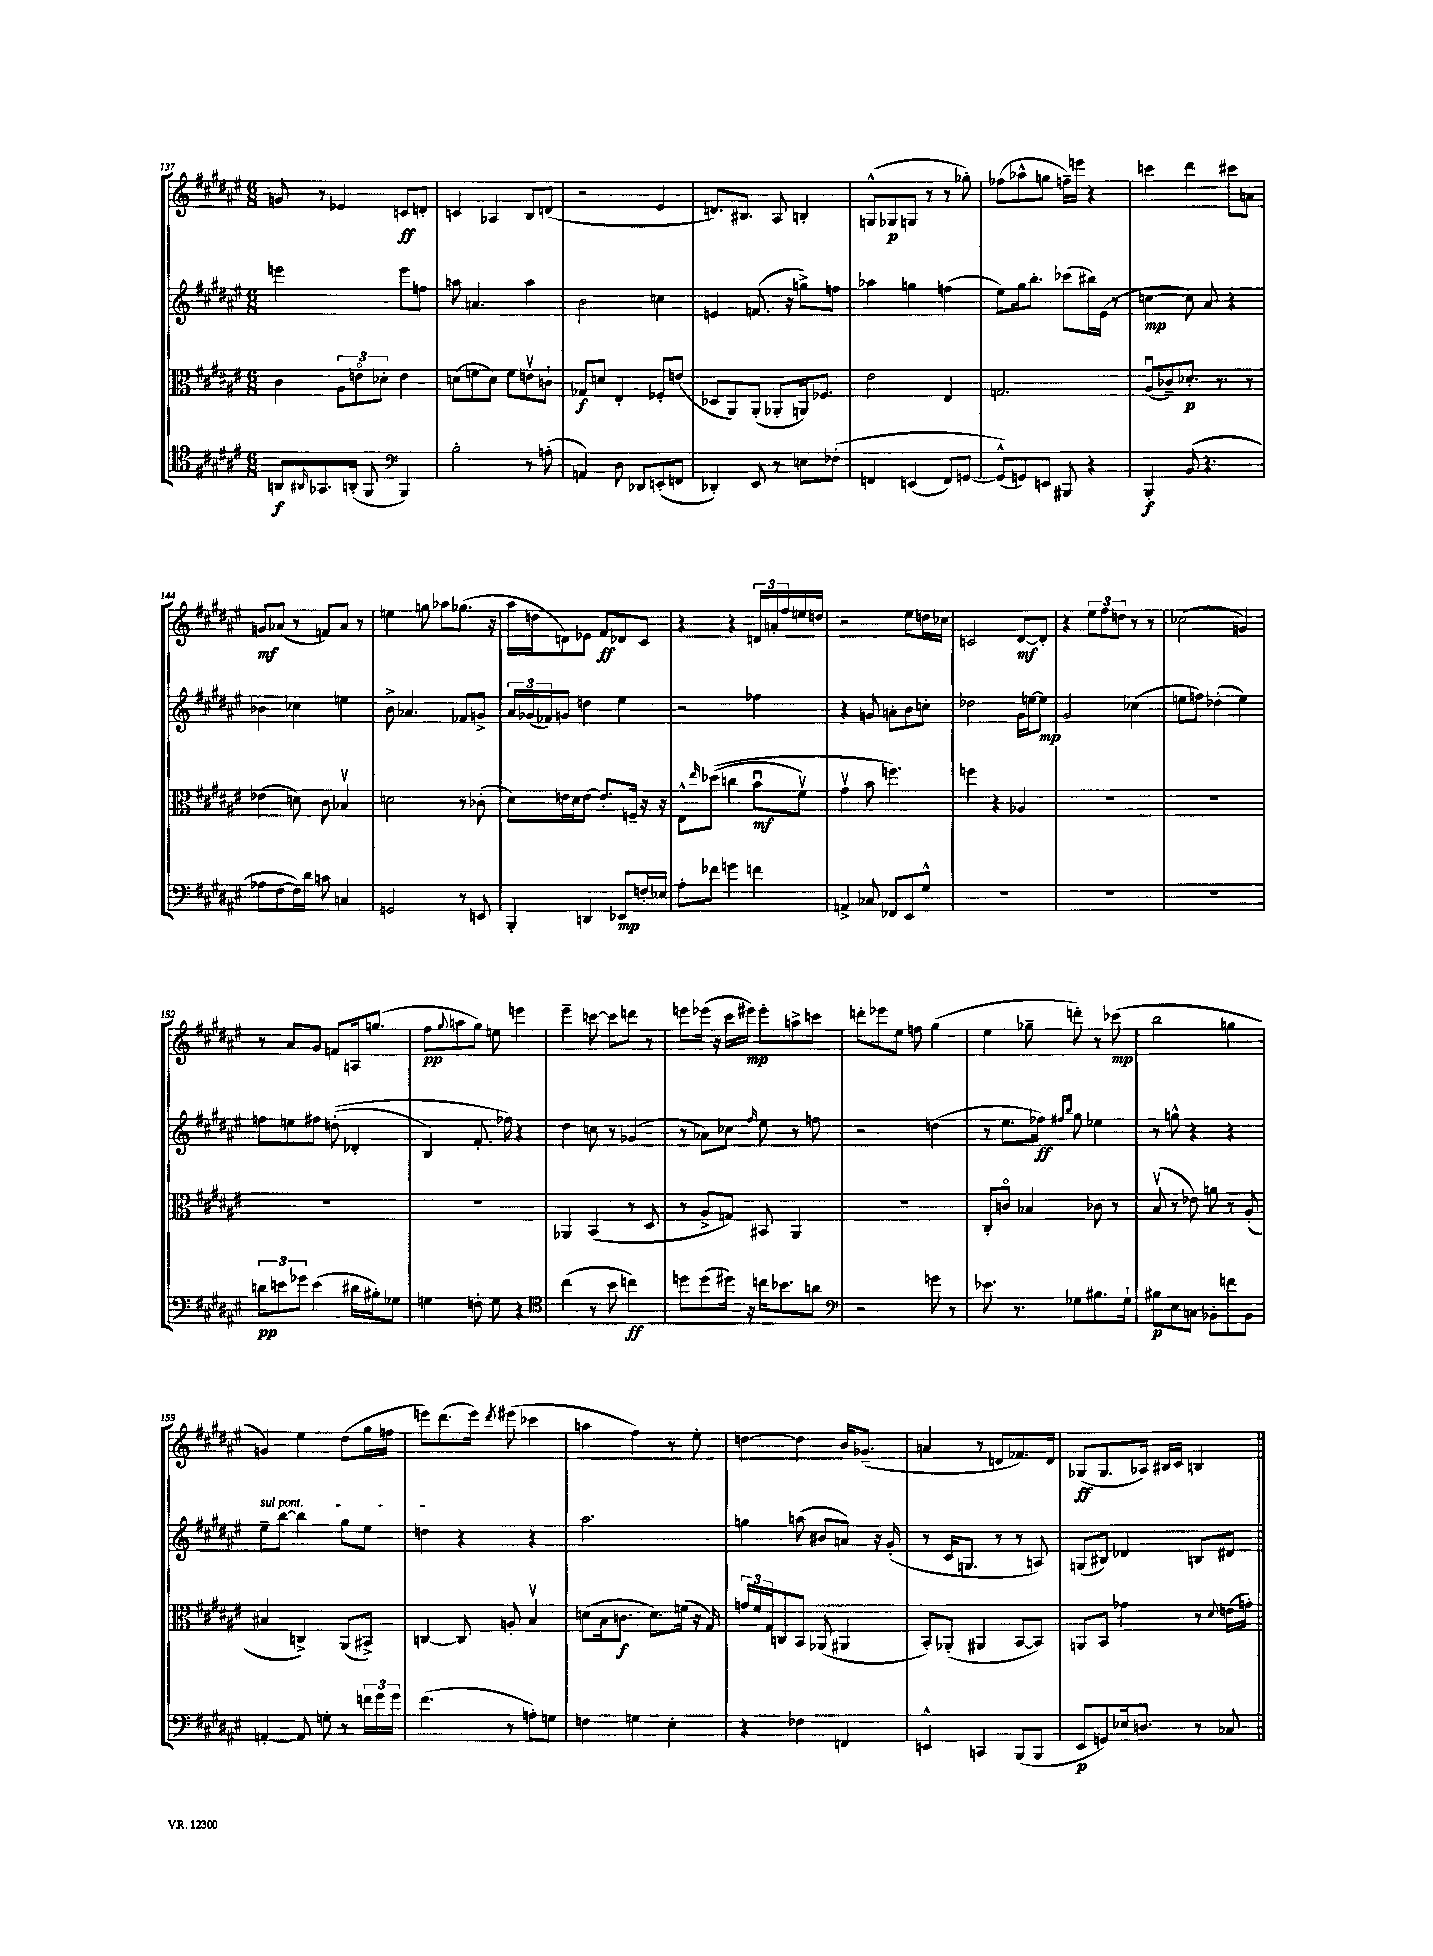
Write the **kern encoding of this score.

**kern	**dynam	**kern	**dynam	**kern	**dynam	**kern	**dynam
*part4	*part4	*part3	*part3	*part2	*part2	*part1	*part1
*staff4	*staff4	*staff3	*staff3	*staff2	*staff2	*staff1	*staff1
*clefC4	*	*clefC3	*	*clefG2	*	*clefG2	*
*k[f#c#g#d#a#e#]	*	*k[f#c#g#d#a#e#]	*	*k[f#c#g#d#a#e#]	*	*k[f#c#g#d#a#e#]	*
*M6/8	*	*M6/8	*	*M6/8	*	*M6/8	*
=137	=137	=137	=137	=137	=137	=137	=137
8AAn/L	f	4c#\	.	2eeen\	.	8gn/	.
16qqAA#X/	.	.	.	.	.	.	.
8.GG-X/	.	.	.	.	.	8r	.
.	.	12A#\L	.	.	.	4e-X/	.
(16AAn'/Jk	.	.	.	.	.	.	.
.	.	12en\	.	.	.	.	.
8FF#/	.	.	.	.	.	.	.
.	.	12d-X'\J	.	.	.	.	.
*clefF4	*	*	*	*	*	*	*
4BBB/)	.	4e\	.	8eee\L	.	8cn/L	ff
.	.	.	.	8ffn\J	.	8dn'/J	.
=138	=138	=138	=138	=138	=138	=138	=138
2B'\	.	(8dn\L	.	8aan\	.	4cn/	.
.	.	8fn\	.	4.an/	.	.	.
.	.	8d\J)	.	.	.	4A-X/	.
.	.	8f\L	.	.	.	.	.
8r	.	8env\	.	4aa\	.	8B/L	.
(8An'\	.	8cn`\J	.	.	.	(8dn/J	.
=139	=139	=139	=139	=139	=139	=139	=139
4AAn/)	.	8G-X/L	f	2b\	.	2r	.
.	.	8dn/J	.	.	.	.	.
8D#\	.	4E#'/	.	.	.	.	.
8DD-X/L	.	.	.	.	.	.	.
(8EEn'/	.	8F-X'/L	.	4ccn\	.	4e#/	.
8FFn/J	.	(8en/J	.	.	.	.	.
=140	=140	=140	=140	=140	=140	=140	=140
4DD-X'/)	.	8D-X/L	.	4en/	.	8.dn/L)	.
.	.	8AA#/)	.	.	.	.	.
.	.	.	.	.	.	8.B#X/J	.
8EE#/	.	(8AA#'/J	.	(8.fn/	.	.	.
8r	.	8AA-X'/L	.	.	.	8A#/	.
.	.	.	.	16r	.	.	.
8En\L	.	16AAn/k)	.	8ggn^\L)	.	4Bn'/	.
.	.	8.F-X/J	.	.	.	.	.
(8F-X'\J	.	.	.	8ffn\J	.	.	.
=141	=141	=141	=141	=141	=141	=141	=141
4FFn/	.	2e#\	.	4aa-X\	.	(8Gn^^/L	.
.	.	.	.	.	.	8G-X/	p
(4EEn/	.	.	.	4ggn\	.	8Gn/J	.
.	.	.	.	.	.	8r	.
8FF/L)	.	4E#/	.	(4ffn\	.	8r	.
[8GGn/J	.	.	.	.	.	8gg-X'\)	.
=142	=142	=142	=142	=142	=142	=142	=142
(8GG^^/L])	.	2.Gn/	.	8ee#\L)	.	(8ff-X\L	.
8GGn/)	.	.	.	16gg#\k	.	8aa-X^^\	.
.	.	.	.	8.bb'\J	.	.	.
8EEn/J	.	.	.	.	.	8ggn\J	.
8BBB#X/	.	.	.	(8ccc-X\L	.	16ffn~\LL)	.
.	.	.	.	.	.	16eeen\JJ	.
4r	.	.	.	16bb#X\L)	.	4r	.
.	.	.	.	(16e#\JJ	.	.	.
.	.	.	.	8r	.	.	.
=143	=143	=143	=143	=143	=143	=143	=143
4BBB'/	f	(8A#u/L	.	[4ccn\	mp	4cccn\	.
.	.	8c-X~/)	.	.	.	.	.
(8BB/	.	8.d-X'/J	p	8cc\])	.	4ddd#\	.
4.r	.	.	.	8a#/	.	.	.
.	.	8.r	.	.	.	.	.
.	.	.	.	4r	.	8ccc#X\L	.
.	.	8r	.	.	.	8an\J	.
!!LO:LB:g=z
=144	=144	=144	=144	=144	=144	=144	=144
8A-X\L	.	(4e-X\	.	4b-X\	.	8gn/L	mf
[8F#\	.	.	.	.	.	(8a-X/J	.
16F#\L])	.	8dn\)	.	4cc-X\	.	8r	.
16d#\JJ	.	.	.	.	.	.	.
8cn\	.	8c#\	.	.	.	8fn/L)	.
4Cn/	.	4B-Xv/	.	4een\	.	8a-/J	.
.	.	.	.	.	.	8r	.
=145	=145	=145	=145	=145	=145	=145	=145
2GGn/	.	2dn\	.	8b^\	.	4een\	.
.	.	.	.	4.a-X/	.	.	.
.	.	.	.	.	.	8ggn\	.
.	.	.	.	.	.	8aa-X\L	.
8r	.	8r	.	8f-X/L	.	(8.gg-X\J	.
8EEn/	.	(8c-X'\	.	8gn^/J	.	.	.
.	.	.	.	.	.	16r	.
=146	=146	=146	=146	=146	=146	=146	=146
4BBB'/	.	8d#\L)	.	24a#/LL	.	16aa#\LL	.
.	.	.	.	(24g-X/	.	.	.
.	.	.	.	.	.	16ddn\J	.
.	.	.	.	24f-X/J)	.	.	.
.	.	16en\L	.	8gn/J	.	8dn\)	.
.	.	16d#\J	.	.	.	.	.
4DDn/	.	[8e\J	.	4ddn\	.	8e-X\J	.
.	.	8.e'/L]	.	.	.	8f#/L	ff
8EE-X/L	mp	.	.	4ee#\	.	8d-X/	.
.	.	16Fn~/Jk	.	.	.	.	.
16Fn'/L	.	16r	.	.	.	8c#/J	.
16E-X/JJ	.	16r	.	.	.	.	.
=147	=147	=147	=147	=147	=147	=147	=147
8A#'\L	.	8E#^^\L	.	2r	.	4r	.
.	.	16qqee#/	.	.	.	.	.
8f-X\J	.	((8dd-X\J	.	.	.	.	.
4gn\	.	4ccn\	.	.	.	4r	.
4fn\	.	8bu\L	mf	4ff-X\	.	24dn/LL	.
.	.	.	.	.	.	24an'/	.
.	.	.	.	.	.	24ff#/	.
.	.	8f#v\J)	.	.	.	16een/	.
.	.	.	.	.	.	16ddn/JJ	.
=148	=148	=148	=148	=148	=148	=148	=148
4AAn^/	.	4g#v\	.	4r	.	2r	.
8C-X/	.	8b\	.	8gn/	.	.	.
8FF-X/L	.	4.ffn\)	.	8an'\L	.	.	.
8EE#/	.	.	.	8b\	.	8ee#\L	.
8G#^^/J	.	.	.	8ccn'\J	.	16ddn\L	.
.	.	.	.	.	.	16cc-X\JJ	.
=149	=149	=149	=149	=149	=149	=149	=149
2.r	.	4ffn\	.	2dd-X\	.	2cn/	.
.	.	4r	.	.	.	.	.
.	.	4A-X/	.	16g#\LL	.	[8d#/L	mf
.	.	.	.	[16een\J	.	.	.
.	.	.	.	8ee\J]	mp	8d#'/J]	.
=150	=150	=150	=150	=150	=150	=150	=150
2.r	.	2.r	.	2g#/	.	4r	.
.	.	.	.	.	.	12ee#\L	.
.	.	.	.	.	.	12ff#\	.
.	.	.	.	.	.	12ddn\J	.
.	.	.	.	(4cc-X\	.	8r	.
.	.	.	.	.	.	8r	.
=151	=151	=151	=151	=151	=151	=151	=151
2.r	.	2.r	.	8een\L	.	(2cc-X\	.
.	.	.	.	8ffn\J)	.	.	.
.	.	.	.	(4dd-X'\	.	.	.
.	.	.	.	4ee\)	.	4gn/)	.
!!LO:LB:g=z
=152	=152	=152	=152	=152	=152	=152	=152
12dn\L	pp	2.r	.	8ffn\L	.	8r	.
12en\	.	.	.	.	.	.	.
.	.	.	.	8een\	.	8a#/L	.
12g-X\J	.	.	.	.	.	.	.
(4e\	.	.	.	8ff#X\J	.	8g#/J	.
.	.	.	.	((8ddn'\	.	8fn/L	.
16d#X\LL	.	.	.	4d-X'/	.	16An/k	.
16B#X'\J)	.	.	.	.	.	(8.ggn/J	.
8G-X\J	.	.	.	.	.	.	.
=153	=153	=153	=153	=153	=153	=153	=153
4Gn\	.	2.r	.	4B/)	.	8ff#\L	pp
.	.	.	.	.	.	8qqgg#/	.
.	.	.	.	.	.	8aan\	.
8Fn'\	.	.	.	8.f#'/	.	8gg#\J)	.
8G\	.	.	.	.	.	8een\	.
.	.	.	.	16ff-X\)	.	.	.
4r	.	.	.	4r	.	4eeen\	.
=154	=154	=154	=154	=154	=154	=154	=154
*clefC4	*	*	*	*	*	*	*
(4cc#\	.	4AA-X/	.	4dd#\	.	4eee#~\	.
8r	.	(4BB/	.	8ccn\	.	[8cccn\	.
8b\	.	.	.	8r	.	8ccc\L]	.
4ccn\)	ff	8r	.	(4g-X/	.	8dddn\J	.
.	.	8D#/	.	.	.	8r	.
=155	=155	=155	=155	=155	=155	=155	=155
8ddn\L	.	8r	.	8r	.	8eeen\L	.
(8dd\	.	8A#^/L	.	8a-X\L)	.	(16eee-X\Jk	.
.	.	.	.	.	.	16r	.
16dd#X\Jk)	.	8Gn/J)	.	8cc-X\J	.	16ccc#\LL	.
16r	.	.	.	.	.	16eee#X\JJ)	mp
.	.	.	.	16qqff#/	.	.	.
16ccn\KL	.	8BB#X/	.	8ee#\	.	8eee#'\L	.
8.b-X\	.	.	.	.	.	.	.
.	.	4AA#/	.	8r	.	8aan^\	.
8an\J	.	.	.	8ffn\	.	8cccn\J	.
=156	=156	=156	=156	=156	=156	=156	=156
*clefF4	*	*	*	*	*	*	*
2r	.	2.r	.	2r	.	8dddn'\L	.
.	.	.	.	.	.	8eee-X\	.
.	.	.	.	.	.	8ee#\J	.
.	.	.	.	.	.	8ffn\	.
8gn\	.	.	.	(4ddn\	.	(4gg#\	.
8r	.	.	.	.	.	.	.
=157	=157	=157	=157	=157	=157	=157	=157
8.e-X\	.	8C#'/L	.	8r	.	4ee#\	.
.	.	8cn/J	.	8.ee#\L	.	.	.
8.r	.	.	.	.	.	.	.
.	.	4B-X/	.	.	.	8gg-X~\	.
.	.	.	.	16ff-X\Jk)	ff	.	.
.	.	.	.	16qqff#X/LL	.	.	.
.	.	.	.	16qqbb/JJ	.	.	.
8G-X\L	.	.	.	8gg#\	.	8dddn'\)	.
8.B#X\	.	8c-X\	.	4ee-X\	.	8r	.
.	.	8r	.	.	.	(8ccc-X\	mp
16G-`\Jk	.	.	.	.	.	.	.
=158	=158	=158	=158	=158	=158	=158	=158
8B#X\L	p	(8Bv/	.	8r	.	2bb\	.
8E#\	.	8r	.	8ggn^^\	.	.	.
8Cn\J	.	8e-X\)	.	4r	.	.	.
8BB-X'\L	.	8an\	.	.	.	.	.
8fn\	.	8r	.	4r	.	4ggn\	.
8BB-\J	.	(8A#'/	.	.	.	.	.
!!LO:LB:g=z
=159	=159	=159	=159	=159	=159	=159	=159
!	!	!	!	!LO:TX:a:i:t=sul pont.	!	!	!
[4AAn'/	.	4B#X/	.	8ee#~\L	.	4gn/)	.
.	.	.	.	[8bb\J	.	.	.
8AA/]	.	4Cn^/)	.	4bb\]	.	4ee#\	.
8Gn'\	.	.	.	.	.	.	.
8r	.	(8AA#/L	.	8gg#\L	.	(8dd#\L	.
24fn\LL	.	8BB#X^/J)	.	8ee#\J	.	16gg#\L	.
24g#\	.	.	.	.	.	.	.
.	.	.	.	.	.	16ffn\JJ	.
24g#\JJ	.	.	.	.	.	.	.
=160	=160	=160	=160	=160	=160	=160	=160
(4.f#\	.	[4Cn/	.	4ddn\	.	8eeen\L)	.
.	.	.	.	.	.	(8.ddd#\	.
.	.	8C/]	.	4r	.	.	.
.	.	.	.	.	.	16eee\Jk)	.
.	.	.	.	.	.	8qddd#/	.
8r	.	8An'/	.	.	.	(8eee#X\	.
8An'\L)	.	4Bv/	.	4r	.	4ccc-X\	.
8Gn\J	.	.	.	.	.	.	.
=161	=161	=161	=161	=161	=161	=161	=161
4Fn\	.	(8dn\L	.	2.aa#\	.	4aan\	.
.	.	16B\k	.	.	.	.	.
.	.	8.cn\J	f	.	.	.	.
4Gn\	.	.	.	.	.	4ff#\)	.
.	.	8.d\L)	.	.	.	.	.
4E#'\	.	.	.	.	.	8r	.
.	.	(16fn\Jk	.	.	.	.	.
.	.	16r	.	.	.	8ee#'\	.
.	.	16G#/)	.	.	.	.	.
=162	=162	=162	=162	=162	=162	=162	=162
4r	.	24gn/LL	.	4ggn\	.	[4ddn\	.
.	.	24f#/	.	.	.	.	.
.	.	24G#/J	.	.	.	.	.
.	.	8Cn/	.	.	.	.	.
4F-X\	.	8BB/J	.	(8aan\	.	4dd\]	.
.	.	(8AA-X/	.	8b#X/L	.	.	.
4FFn/	.	4AA#X/	.	8an/J)	.	16b/KL	.
.	.	.	.	.	.	(8.g-X~/J	.
.	.	.	.	16r	.	.	.
.	.	.	.	(16g#'/	.	.	.
=163	=163	=163	=163	=163	=163	=163	=163
4EEn^^/	.	8BB'/L)	.	8r	.	4an/	.
.	.	(8AA-X'/J	.	16c#/KL	.	.	.
.	.	.	.	8.Gn/J	.	.	.
4CCn/	.	4AA#X/	.	.	.	8r	.
.	.	.	.	8r	.	8dn/L	.
(8BBB/L	.	[8BB/L	.	8r	.	8.f-X/)	.
8BBB/J	.	8BB/J])	.	8An/)	.	.	.
.	.	.	.	.	.	16d/Jk	.
=164	=164	=164	=164	=164	=164	=164	=164
8EE#/L	p	8AAn/L	.	(8Gn/L	.	(8G-X/L	ff
8GGn/)	.	8BB/J	.	8B#X/J)	.	8.G-/	.
16E-X/k	.	4g-X\	.	4d-X/	.	.	.
8.Dn/J	.	.	.	.	.	16A-X/Jk)	.
.	.	.	.	.	.	16B#X/LL	.
.	.	.	.	.	.	16c#/JJ	.
8r	.	8r	.	8Bn/L	.	4Bn/	.
.	.	8qqd#/	.	.	.	.	.
8C-X/	.	(16en\LL	.	8d#X/J	.	.	.
.	.	16gn'\JJ)	.	.	.	.	.
==	==	==	==	==	==	==	==
*-	*-	*-	*-	*-	*-	*-	*-
